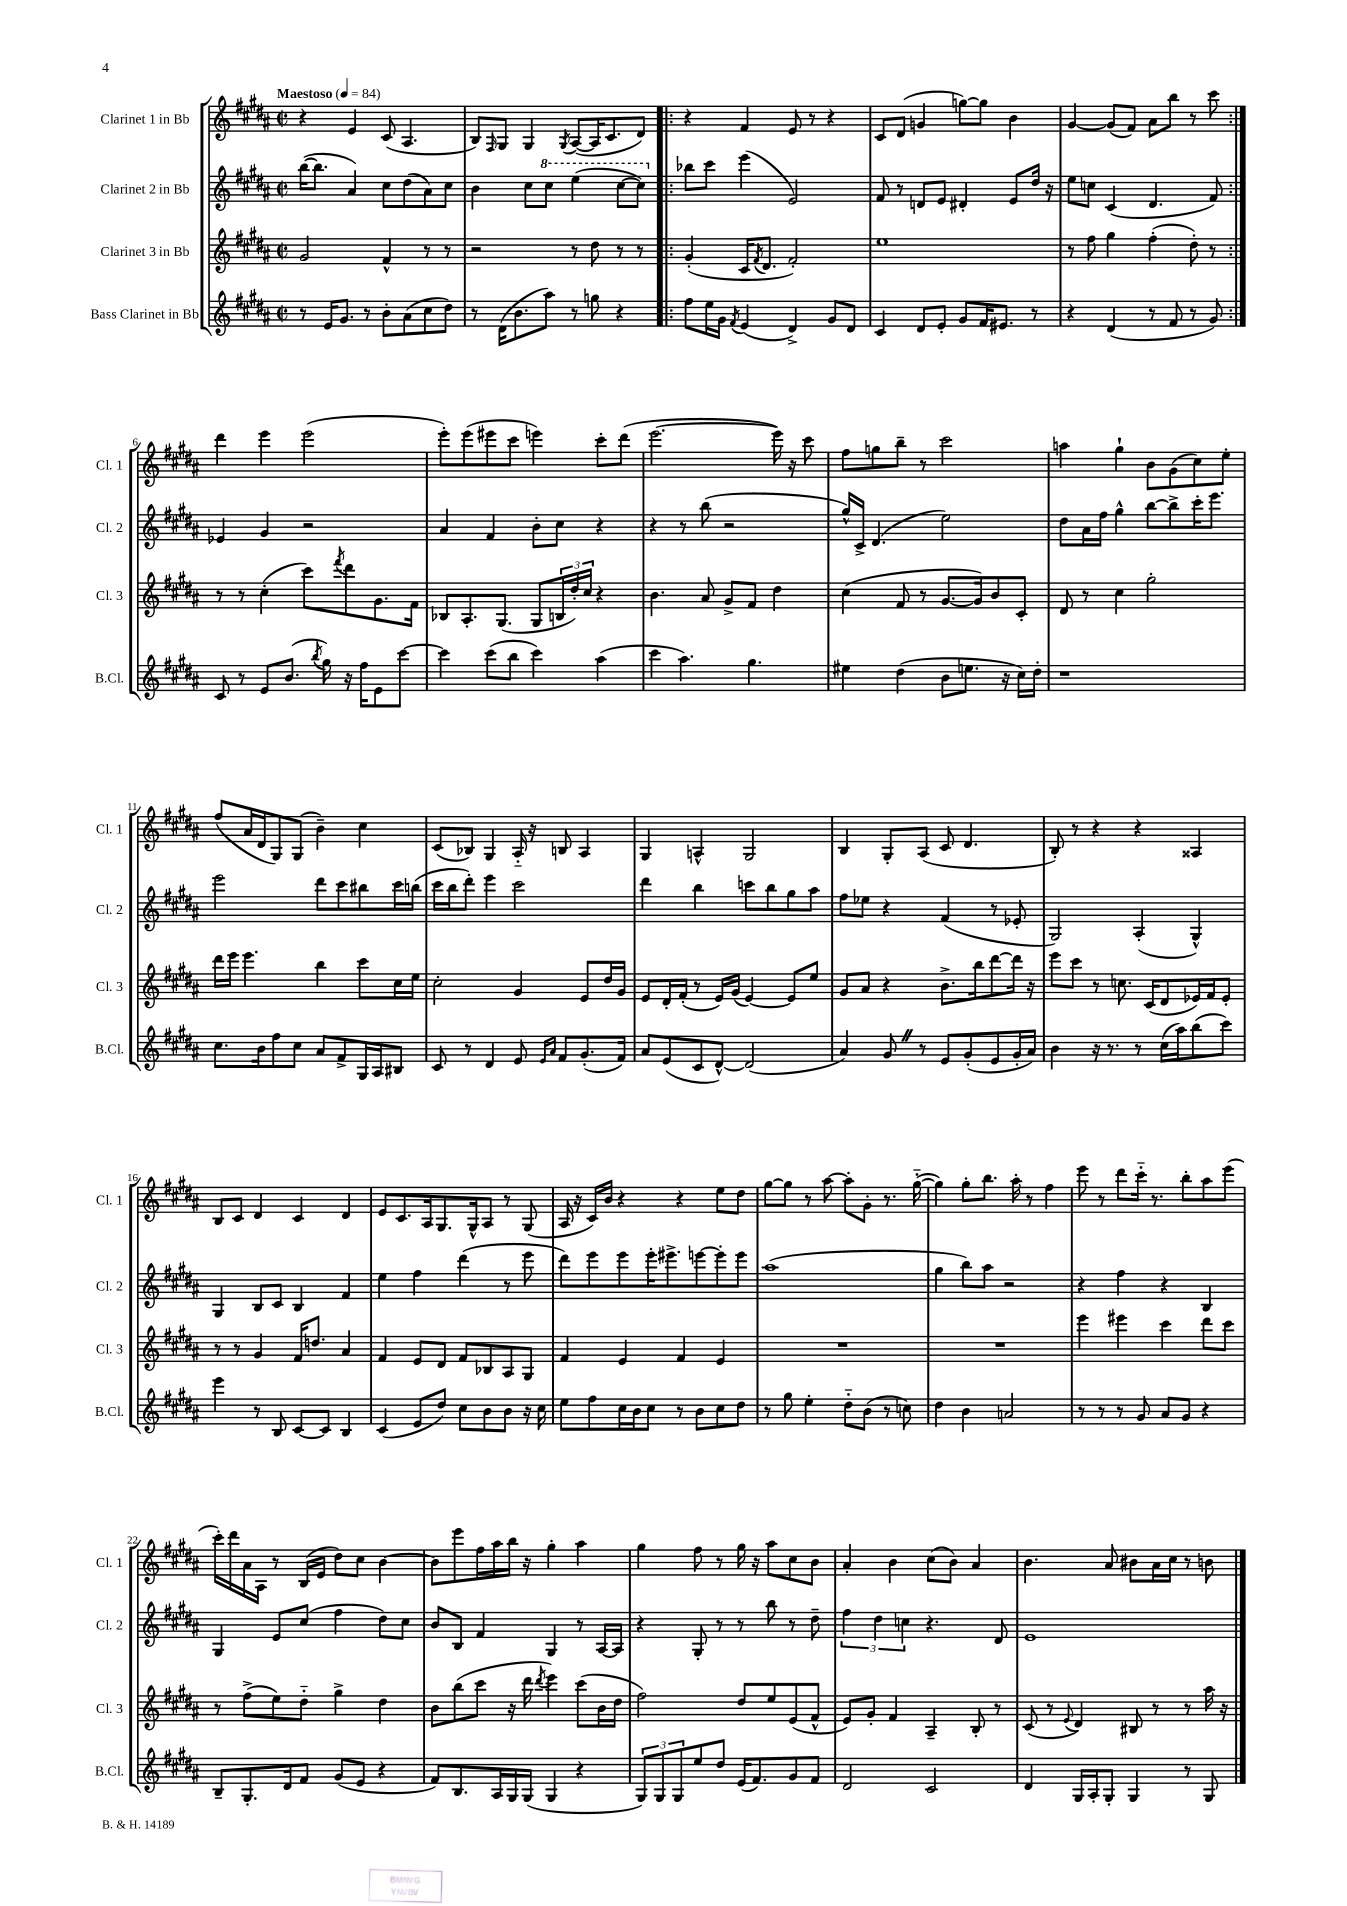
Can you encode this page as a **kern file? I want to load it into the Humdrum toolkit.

**kern	**kern	**kern	**kern
*staff4	*staff3	*staff2	*staff1
*clefG2	*clefG2	*clefG2	*clefG2
*k[f#c#g#d#a#]	*k[f#c#g#d#a#]	*k[f#c#g#d#a#]	*k[f#c#g#d#a#]
*M2/2	*M2/2	*M2/2	*M2/2
*met(c|)	*met(c|)	*met(c|)	*met(c|)
*MM84	*MM84	*MM84	*MM84
8r	2g#/	([16bb\LK	4r
.	.	8.bb\]J	.
16e/LK	.	.	.
8.g#/J	.	.	.
.	.	4a#/)	4e/
8r	.	.	.
8b'\L	4f#^^/	8cc#\L	(8c#/
(8a#\	.	(8dd#\	4.A#/
8cc#\	8r	8a#\)	.
8dd#\J)	8r	8cc#\J	.
=	=	=	=
8r	2r	4b\	8B/L)
.	.	.	16qqF#/
(16d#\LK	.	.	8G#/J
8.b\	.	.	.
.	.	8cc#\L	4G#/
8aa#\J)	.	8ccc#\J	.
.	.	.	8qG#/
8r	8r	(4eee\	([8A#/L
8gg\	8dd#\	.	16A#/]K
.	.	.	8.c#/
4r	8r	[8ccc#\L	.
.	8r	8ccc#\]J)	8d#/J)
=!|:	=!|:	=!|:	=!|:
8ff#\L	(4g#'/	8bb-\L	4r
16ee\L	.	8ccc#\J	.
16g#\JJ	.	.	.
8qf#/	.	.	.
(4e/	16c#/LK	(4eee\	4f#/
.	8qf#/	.	.
.	8.d#/J	.	.
4d#^/)	2f#'/)	2e/)	8e/
.	.	.	8r
8g#/L	.	.	4r
8d#/J	.	.	.
=	=	=	=
4c#/	1ee	8f#/	8c#/L
.	.	8r	(8d#/J
8d#/L	.	8d/L	4g/
8e'/J	.	8e/J	.
8g#/L	.	4d#'/	[8gg\L)
16f#/K	.	.	8gg\]J
8.e#/J	.	.	.
.	.	8e/L	4b\
8r	.	16dd#/Jk	.
.	.	16r	.
=	=	=	=
4r	8r	8ee\L	[4g#/
.	8ff#\	8cc\J	.
(4d#/	4gg#\	(4c#/	(8g#/]L
.	.	.	8f#/J)
8r	(4ff#'\	4.d#/	8a#\L
8f#/	.	.	8bb\J
8r	8dd#'\)	.	8r
8g#/)	8r	8f#/)	8ccc#\
=:|!	=:|!	=:|!	=:|!
8c#/	8r	4e-/	4ddd#\
8r	8r	.	.
8e/L	(4cc#'\	4g#/	4eee\
(8.b/J	.	.	.
.	8ccc#\L)	2r	(2eee\
8qbb/	.	.	.
16gg#\)	.	.	.
.	8qfff#/	.	.
16r	8ddd#\	.	.
16ff#\LK	.	.	.
8e\	8.g#\	.	.
[8ccc#\J	.	.	.
.	16f#\Jk	.	.
=	=	=	=
4ccc#\]	8B-/L	4a#/	8eee'\L)
.	8.A#'/	.	(8eee\
(8ccc#\L	.	4f#/	8eee#\
.	(8.G#/J	.	.
8bb\J	.	.	8ccc#\J
4ccc#\)	8G#/L	8b'\L	4eee\)
.	24B/L	8cc#\J	.
.	24dd#'/)	.	.
.	24cc#/JJ	.	.
(4aa#\	4r	4r	8ccc#'\L
.	.	.	(8ddd#\J
=	=	=	=
4ccc#\	4.b\	4r	[2.eee\
4.aa#\)	.	8r	.
.	8a#/	(8bb\	.
.	8g#^/L	2r	.
4.gg#\	8f#/J	.	.
.	4dd#\	.	16eee\])
.	.	.	16r
.	.	.	8ccc#\
=	=	=	=
4ee#\	(4cc#\	16gg#^^/LL)	8ff#\L
.	.	16c#^/JJ	.
.	.	(4.d#/	8gg\
(4dd#\	8f#/	.	8bb~\J
.	8r	.	8r
8b\L	[8.g#/L	2ee\)	2ccc#\
8.ee\J	.	.	.
.	16g#/]k)	.	.
.	8b/	.	.
16r	.	.	.
16cc#\LL)	8c#'/J	.	.
16dd#'\JJ	.	.	.
=	=	=	=
1r	8d#/	8dd#\L	4aa\
.	8r	16a#\L	.
.	.	16ff#\JJ	.
.	4cc#\	4gg#^^\	4gg#`\
.	2gg#'\	[8bb\L	8b\L
.	.	8bb^\]	(8g#\
.	.	16ccc#'\K	8cc#\)
.	.	8.eee\J	.
.	.	.	8ee'\J
=	=	=	=
8.cc#\L	16ddd#\LL	2eee\	(8ff#/L
.	16eee\JJ	.	.
.	4.eee\	.	16a#/L
16b\k	.	.	16d#/J
8ff#\	.	.	8G#/)
8cc#\J	.	.	(8G#/J
8a#/L	4bb\	8ddd#\L	4b~\)
8f#^/	.	8ccc#\	.
16G#/L	8ccc#\L	8bb#\	4cc#\
16A#/J	.	.	.
8B#/J	16cc#\L	16ccc#\L	.
.	16ee\JJ	(16bb\JJ	.
=	=	=	=
8c#/	2cc#'\	16ccc#\LL	(8c#/L
.	.	16bb\J	.
8r	.	8ddd#'\J)	8B-/J)
4d#/	.	4eee\	4G#/
8e/	4g#/	2ccc#\	16A#'~/
.	.	.	16r
16qqe/LL	.	.	.
16qqa#/JJ	.	.	.
8f#/L	.	.	8B/
(8.g#'/	8e/L	.	4A#/
.	16dd#/L	.	.
16f#/Jk)	16g#/JJ	.	.
=	=	=	=
8a#/L	8e/L	4ddd#\	4G#/
(8e/	16d#'/L	.	.
.	(16f#'/JJ	.	.
8c#/	8r	4bb\	4A^^/
[8d#^^/J)	16e/LL)	.	.
.	(16g#/JJ	.	.
(2d#/]	[4e/)	8ccc\L	2G#/
.	.	8bb\	.
.	8e/]L	8gg#\	.
.	8ee/J	8aa#\J	.
=	=	=	=
4a#/)	8g#/L	8ff#\L	4B/
.	8a#/J	8ee-\J	.
8g#/	4r	4r	8G#'/L
8r	.	.	(8A#/J
8e/L	8.b^\L	(4f#/	8c#/
(8g#'/	.	.	4.d#/
.	16bb\k	.	.
8e/	[8ddd#\	8r	.
16g#'/L	16ddd#\]Jk	8e-'/	.
16a#/JJ)	16r	.	.
=	=	=	=
4b\	8eee\L	2G#/)	8B'/)
.	8ccc#\J	.	8r
16r	8r	.	4r
8.r	.	.	.
.	8.cc\	.	.
8r	.	(4A#'/	4r
.	(16c#/LK	.	.
(16cc#\LL	8d#/	.	.
16aa#\J)	.	.	.
(8bb\	16e-/L)	4G#^^/)	4A##/
.	16f#/J	.	.
8ccc#\J)	8e-'/J	.	.
=	=	=	=
4eee\	8r	4G#/	8B/L
.	8r	.	8c#/J
8r	4g#/	8B/L	4d#/
8B/	.	8c#/J	.
[8c#/L	16f#/LK	4B/	4c#/
.	8.dd/J	.	.
8c#/]J	.	.	.
4B/	4a#/	4f#/	4d#/
=	=	=	=
(4c#/	4f#/	4ee\	8e/L
.	.	.	8.c#/
8e/L	8e/L	4ff#\	.
.	.	.	16A#/k
8dd#/J)	8d#/J	.	8.G#/
8cc#\L	8f#/L	(4ddd#\	.
.	.	.	16G#^^/k
8b\	8B-/	.	8A#/J
8b\J	8A#/	8r	8r
16r	8G#/J	8eee\	(8G#/
16cc#\	.	.	.
=	=	=	=
8ee\L	4f#/	8ddd#\L)	16A#/
.	.	.	16r
8ff#\	.	8eee\	16c#/LL)
.	.	.	16b/JJ
16cc#\L	4e/	8eee\	4r
16b\J	.	.	.
8cc#\J	.	16eee'\K	.
.	.	8.eee#^\	.
8r	4f#/	.	4r
8b\L	.	[8eee\	.
8cc#\	4e/	8eee'\]	8ee\L
8dd#\J	.	8eee\J	8dd#\J
=	=	=	=
8r	1r	(1aa#	[8gg#\L
8gg#\	.	.	8gg#\]J
4ee'\	.	.	8r
.	.	.	[8aa#\
8dd#'~\L	.	.	8aa#'\]L
(8b\J	.	.	8g#'\J
8r	.	.	8.r
8cc\)	.	.	.
.	.	.	([16gg#'~\
=	=	=	=
4dd#\	1r	4gg#\	4gg#\])
4b\	.	8bb\L)	8gg#'\L
.	.	8aa#\J	8.bb\J
2a/	.	2r	.
.	.	.	16aa#'\
.	.	.	8r
.	.	.	4ff#\
=	=	=	=
8r	4eee\	4r	8eee\
8r	.	.	8r
8r	4eee#\	4ff#\	8ddd#\L
8g#/	.	.	16ccc#'~\Jk
.	.	.	8.r
8a#/L	4ccc#\	4r	.
8g#/J	.	.	8bb'\L
4r	8ddd#\L	4B/	8aa#\
.	8ccc#\J	.	(8eee\J
=	=	=	=
8B~/L	8r	4G#/	16ccc#'\LL)
.	.	.	16ddd#\
8.G#'/	(8ff#^\L	.	16a#\
.	.	.	16A#\JJ
.	8ee\)	8e/L	8r
16d#/k	.	.	.
8f#/J	8dd#'~\J	(8cc#/J	(16B/LL
.	.	.	16e/JJ
(8g#/L	4gg#^\	4ff#\	8dd#\L)
8e/J	.	.	8cc#\J
4r	4dd#\	8dd#\L)	[4b\
.	.	8cc#\J	.
=	=	=	=
8f#/L)	8b\L	8b/L	8b\]L
8.B/	(8bb\	8B/J	8eee\
.	8ccc#\J	4f#/	16ff#\L
16A#/L	.	.	16aa#\
16G#/	16r	.	16bb\JJ
(16G#/JJ	16ddd#\	.	16r
.	8qddd#/	.	.
4G#/	4eee\)	4G#/	4gg#'\
4r	(8ccc#\L	8r	4aa#\
.	16b\L	[16A#/LL	.
.	16dd#\JJ	16A#/]JJ	.
=	=	=	=
12G#/L)	2ff#\)	4r	4gg#\
12G#/	.	.	.
12G#/	.	.	.
8ee/	.	8G#'/	8ff#\
8dd#/J	.	8r	8r
(16e/LK	8dd#/L	8r	16gg#\
8.f#/)	.	.	16r
.	8ee/	8bb\	8aa#\L
8g#/	(8e/	8r	8cc#\
8f#/J	8f#^^/J	8dd#~\	8b\J
=	=	=	=
2d#/	8e/L)	6ff#\	4a#'/
.	8g#'/J	.	.
.	.	6dd#\	.
.	4f#/	.	4b\
.	.	6cc\	.
2c#/	4A#~/	4.r	(8cc#\L
.	.	.	8b\J)
.	8B'/	.	4a#/
.	8r	8d#/	.
=	=	=	=
4d#/	(8c#/	1e	4.b\
.	8r	.	.
.	8qqe/	.	.
16G#/LL	4d#/)	.	.
16A#'/J	.	.	.
8G#'/J	.	.	8a#/
4G#/	8B#/	.	8b#\L
.	8r	.	16a#\L
.	.	.	16cc#\JJ
8r	8r	.	8r
8G#/	16aa#\	.	8b\
.	16r	.	.
==	==	==	==
*-	*-	*-	*-
